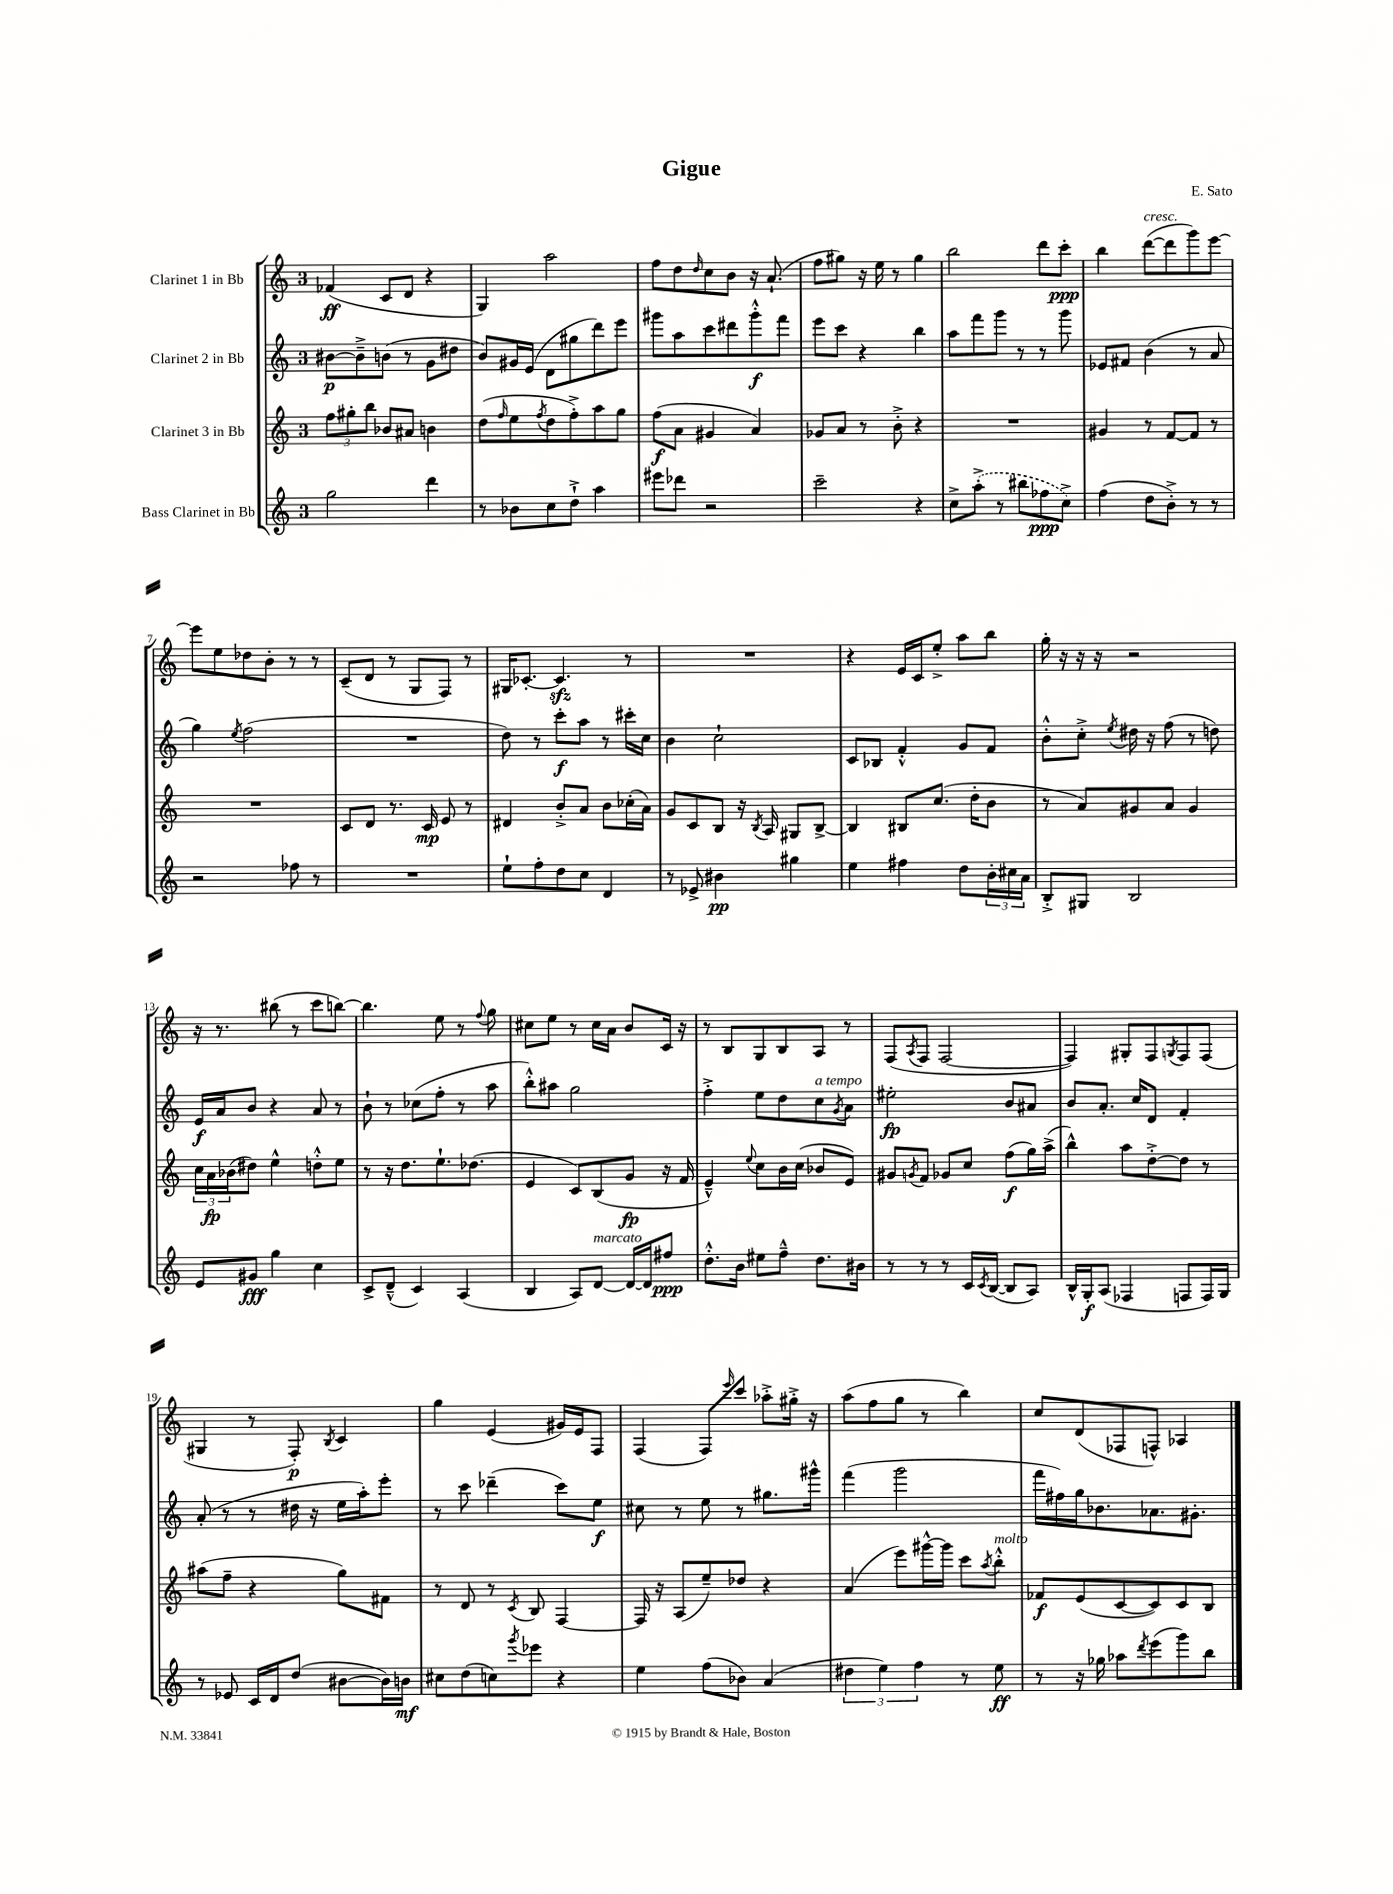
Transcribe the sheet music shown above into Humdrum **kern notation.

**kern	**dynam	**kern	**dynam	**kern	**dynam	**kern	**dynam
*part4	*part4	*part3	*part3	*part2	*part2	*part1	*part1
*staff4	*staff4	*staff3	*staff3	*staff2	*staff2	*staff1	*staff1
*I"Bass Clarinet in Bb	*	*I"Clarinet 3 in Bb	*	*I"Clarinet 2 in Bb	*	*I"Clarinet 1 in Bb	*
*clefG2	*	*clefG2	*	*clefG2	*	*clefG2	*
*k[]	*	*k[]	*	*k[]	*	*k[]	*
*M3/4	*	*M3/4	*	*M3/4	*	*M3/4	*
=1	=1	=1	=1	=1	=1	=1	=1
2gg\	.	12ff\L	.	[8b#X\L	p	(4f-X/	ff
.	.	12gg#X'\	.	.	.	.	.
.	.	.	.	8b#~^\]	.	.	.
.	.	12bb\J	.	.	.	.	.
.	.	8b-X/L	.	(8bn\J	.	8c/L	.
.	.	8a#X/J	.	8r	.	8d/J	.
4ddd\	.	4bn\	.	8g\L	.	4r	.
.	.	.	.	8dd#X\J	.	.	.
=2	=2	=2	=2	=2	=2	=2	=2
8r	.	(8dd\L	.	8b/L)	.	4G/)	.
.	.	16qqff/	.	.	.	.	.
8b-X\L	.	8ee\	.	16g#X/L	.	.	.
.	.	.	.	(16e/JJ	.	.	.
.	.	8qff/	.	.	.	.	.
8cc\	.	8dd\	.	8d\L	.	2aa\	.
8dd`^\J	.	8ff'^\)	.	8gg#X\	.	.	.
4aa\	.	8aa\	.	8ddd\)	.	.	.
.	.	8gg\J	.	8eee\J	.	.	.
=3	=3	=3	=3	=3	=3	=3	=3
8eee#X\L	.	(8ff\L	f	8ggg#X\L	.	8ff\L	.
8ddd-X\J	.	8a\J	.	8aa\	.	8dd\	.
.	.	.	.	.	.	16qqdd/	.
2r	.	4g#X/	.	8ccc\	.	8cc\	.
.	.	.	.	8ddd#X\	.	8b\J	.
.	.	4a/)	.	8ggg#'^^\	f	16r	.
.	.	.	.	.	.	(8.a`/	.
.	.	.	.	8fff\J	.	.	.
=4	=4	=4	=4	=4	=4	=4	=4
2ccc~\	.	8g-X/L	.	8eee\L	.	8ff\L	.
.	.	8a/J	.	8ccc\J	.	8gg#X\J)	.
.	.	8r	.	4r	.	16r	.
.	.	.	.	.	.	16ee\	.
.	.	8b'^\	.	.	.	8r	.
4r	.	4r	.	4bb\	.	4gg#\	.
=5	=5	=5	=5	=5	=5	=5	=5
8cc^\L	.	2.r	.	8aa\L	.	2bb\	.
(8aa'^\J	.	.	.	8fff\	.	.	.
8r	.	.	.	8ggg\J	.	.	.
8bb#X\L	.	.	.	8r	.	.	.
8ff-X\	ppp	.	.	8r	.	8ddd\L	.
8cc^\J)	.	.	.	8ggg\	.	8ccc'\J	ppp
=6	=6	=6	=6	=6	=6	=6	=6
(4ff\	.	4g#X/	.	8e-X/L	.	4bb\	.
.	.	.	.	8f#X/J	.	.	.
!	!	!	!	!	!	!LO:TX:a:i:t=cresc.	!
8dd\L	.	8r	.	(4b\	.	([8ddd\L	.
8b'^\J)	.	[8f/L	.	.	.	8ddd\]	.
8r	.	8f/J]	.	8r	.	8ggg\)	.
8r	.	8r	.	8a/	.	[8eee\J	.
!!LO:LB:g=z
=7	=7	=7	=7	=7	=7	=7	=7
2r	.	2.r	.	4gg\)	.	8eee\L]	.
.	.	.	.	.	.	8ee\	.
.	.	.	.	8qee/	.	.	.
.	.	.	.	(2ff\	.	8dd-X\	.
.	.	.	.	.	.	8b'\J	.
8ff-X\	.	.	.	.	.	8r	.
8r	.	.	.	.	.	8r	.
=8	=8	=8	=8	=8	=8	=8	=8
2.r	.	8c/L	.	2.r	.	(8c~/L	.
.	.	8d/J	.	.	.	8d/J	.
.	.	8.r	.	.	.	8r	.
.	.	.	.	.	.	8G/L	.
.	.	16c/	mp	.	.	.	.
.	.	8e/	.	.	.	8F/J)	.
.	.	8r	.	.	.	8r	.
=9	=9	=9	=9	=9	=9	=9	=9
8ee`\L	.	4d#X/	.	8dd\)	.	16G#X/KL	.
.	.	.	.	.	.	[8.c-X'/J	.
8ff'\	.	.	.	8r	.	.	.
8dd\	.	8b'^/L	.	8ccc'\L	f	4.c-zz/]	.
8cc\J	.	8a/J	.	8aa\J	.	.	.
4d/	.	8b\L	.	8r	.	.	.
.	.	(16cc-X'\L	.	16ccc#X'\LL	.	8r	.
.	.	16a\JJ)	.	16cc\JJ	.	.	.
=10	=10	=10	=10	=10	=10	=10	=10
8r	.	8g/L	.	4b\	.	2.r	.
8e-X^/	.	8c/	.	.	.	.	.
4b#X\	pp	8B/J	.	2cc`\	.	.	.
.	.	16r	.	.	.	.	.
.	.	8qB/	.	.	.	.	.
.	.	16A/	.	.	.	.	.
4gg#X\	.	8G#X/L	.	.	.	.	.
.	.	[8B^/J	.	.	.	.	.
=11	=11	=11	=11	=11	=11	=11	=11
4ee\	.	4B/]	.	8c/L	.	4r	.
.	.	.	.	8B-X/J	.	.	.
4ff#X\	.	8B#X/L	.	4f'^^/	.	16e/LL	.
.	.	.	.	.	.	16c/J	.
.	.	(8.cc/J	.	.	.	8ee'^/J	.
8dd\L	.	.	.	8g/L	.	8aa\L	.
.	.	16dd'\KL	.	.	.	.	.
24b'\L	.	8b\J	.	8f/J	.	8bb\J	.
24cc#X\	.	.	.	.	.	.	.
24a\JJ	.	.	.	.	.	.	.
=12	=12	=12	=12	=12	=12	=12	=12
8B'^/L	.	8r	.	8b'^^\L	.	16gg'\	.
.	.	.	.	.	.	16r	.
8G#X/J	.	8a/L)	.	8cc'^\J	.	16r	.
.	.	.	.	.	.	16r	.
.	.	.	.	8qee/	.	.	.
2B/	.	8g#X/	.	16dd#X\	.	2r	.
.	.	.	.	16r	.	.	.
.	.	8a/J	.	(8ff\	.	.	.
.	.	4g#/	.	8r	.	.	.
.	.	.	.	8ddn\)	.	.	.
!!LO:LB:g=z
=13	=13	=13	=13	=13	=13	=13	=13
8e/L	.	24cc\LL	.	16e/LL	f	16r	.
.	.	24a\	fp	.	.	.	.
.	.	.	.	16a/J	.	8.r	.
.	.	(24b-X\J	.	.	.	.	.
8g#X/J	fff	8dd#X\J)	.	8b/J	.	.	.
4gg\	.	4ee^^\	.	4r	.	(8bb#X\	.
.	.	.	.	.	.	8r	.
4cc\	.	8ddn'^^\L	.	8a/	.	8ccc\L	.
.	.	8ee\J	.	8r	.	[8bbn\J)	.
=14	=14	=14	=14	=14	=14	=14	=14
8c^/L	.	8r	.	8b`\	.	4.bb\]	.
(8d~^^/J	.	16r	.	8r	.	.	.
.	.	8.dd\L	.	.	.	.	.
4c/)	.	.	.	(8cc-X\L	.	.	.
.	.	8.ee`\	.	8ff'\J	.	8ee\	.
(4A/	.	.	.	8r	.	8r	.
.	.	(8.dd-X\J	.	.	.	.	.
.	.	.	.	.	.	8qqff/	.
.	.	.	.	8aa\	.	8gg\	.
=15	=15	=15	=15	=15	=15	=15	=15
4B/	.	4e/	.	8bb'^^\L)	.	8cc#X\L	.
.	.	.	.	8aa#X\J	.	8ee\J	.
8A/L)	.	8c/L)	.	2gg\	.	8r	.
!LO:TX:a:i:t=marcato	!	!	!	!	!	!	!
[8d/J	.	(8B/	.	.	.	16cc#\LL	.
.	.	.	.	.	.	16a\JJ	.
16d/LL_	.	8g/J	fp	.	.	8b/L	.
16d/J]	.	.	.	.	.	.	.
8ff#X/J	ppp	16r	.	.	.	16c/Jk	.
.	.	16f/	.	.	.	16r	.
=16	=16	=16	=16	=16	=16	=16	=16
8.dd'^^\L	.	4e~^^/)	.	4ff'^\	.	8r	.
.	.	.	.	.	.	8B/L	.
16b\Jk	.	.	.	.	.	.	.
.	.	8qqee/	.	.	.	.	.
8ee#X\L	.	8cc\L	.	8ee\L	.	8G/	.
8ff~^^\J	.	16b\L	.	8dd\	.	8B/	.
.	.	(16cc\JJ	.	.	.	.	.
!	!	!	!	!LO:TX:a:i:t=a tempo	!	!	!
8.dd\L	.	8b-X/L	.	8cc\	.	8A/J	.
.	.	.	.	8qg/	.	.	.
.	.	8e/J)	.	8a\J	.	8r	.
16b#X\Jk	.	.	.	.	.	.	.
=17	=17	=17	=17	=17	=17	=17	=17
8r	.	8g#X/L	.	2ee#X'\	fp	(8F/L	.
.	.	8qgn/	.	.	.	8qA/	.
8r	.	8f/J	.	.	.	8F/J	.
8r	.	8g-X/L	.	.	.	[2F/	.
16c/LL	.	8cc/J	.	.	.	.	.
8qc/	.	.	.	.	.	.	.
([16B/JJ	.	.	.	.	.	.	.
8B/L]	.	(8ff\L	f	8b/L	.	.	.
8A/J)	.	16gg\L)	.	8a#X/J	.	.	.
.	.	(16aa^\JJ	.	.	.	.	.
=18	=18	=18	=18	=18	=18	=18	=18
16B^^/LL	.	4bb^^\)	.	8b/L	.	4F/])	.
16G'/J	f	.	.	.	.	.	.
(8A/J	.	.	.	8.a'/J	.	.	.
4F-X/	.	8aa\L	.	.	.	8G#X'/L	.
.	.	.	.	16cc/KL	.	.	.
.	.	[8dd'^\	.	8d/J	.	8F/	.
.	.	.	.	.	.	8qGn/	.
8Fn/L	.	8dd\J]	.	4f'/	.	8F/	.
16F/L)	.	8r	.	.	.	(8F/J	.
16G/JJ	.	.	.	.	.	.	.
!!LO:LB:g=z
=19	=19	=19	=19	=19	=19	=19	=19
8r	.	(8aa#X\L	.	(8a'/	.	4G#X/	.
8e-X/	.	8ff~\J	.	8r	.	.	.
16c/LL	.	4r	.	8r	.	8r	.
16d/J	.	.	.	.	.	.	.
(8dd/J	.	.	.	16dd#X\	.	8F'/)	p
.	.	.	.	16r	.	.	.
.	.	.	.	.	.	8qB/	.
[8b#X\L	.	8gg\L)	.	16ee\LL	.	4c/	.
.	.	.	.	16aa'\J)	.	.	.
16b#\L])	.	8f#X\J	.	8eee'\J	.	.	.
16bn\JJ	mf	.	.	.	.	.	.
=20	=20	=20	=20	=20	=20	=20	=20
8cc#X\L	.	8r	.	8r	.	4gg\	.
(8dd\	.	8d/	.	8ccc\	.	.	.
8ccn\)	.	8r	.	(4ddd-X~\	.	(4e/	.
8qggg/	.	8qc/	.	.	.	.	.
8eee-X\J	.	8B/	.	.	.	.	.
4r	.	[4F/	.	8ccc\L)	.	16g#X/LL)	.
.	.	.	.	.	.	16e/J	.
.	.	.	.	8ee\J	f	8F/J	.
=21	=21	=21	=21	=21	=21	=21	=21
4ee\	.	16F/]	.	8cc#X\	.	(4F/	.
.	.	16r	.	.	.	.	.
.	.	(8A/L	.	8r	.	.	.
(8ff\L	.	8ee~/)	.	8ee\	.	8F/L)	.
.	.	.	.	.	.	16qqeee/	.
8b-X\J)	.	8dd-X/J	.	8r	.	8ccc/J	.
(4a/	.	4r	.	8.gg#X\L	.	8aa-X'^\L	.
.	.	.	.	.	.	16gg#X'^\Jk	.
.	.	.	.	16ggg#X^^\Jk	.	16r	.
=22	=22	=22	=22	=22	=22	=22	=22
6dd#X\	.	(4a/	.	(4fff\	.	(8aa\L	.
.	.	.	.	.	.	8ff\	.
6ee\)	.	.	.	.	.	.	.
.	.	8eee\L)	.	2ggg\	.	8gg\J	.
6ff\	.	.	.	.	.	.	.
.	.	[16ggg#X^^\L	.	.	.	8r	.
.	.	16ggg#\JJ]	.	.	.	.	.
8r	.	8ccc\L	.	.	.	4bb\)	.
.	.	8qaa/	.	.	.	.	.
!	!	!LO:TX:a:i:t=molto	!	!	!	!	!
8ee\	ff	8bb'^^\J	.	.	.	.	.
=23	=23	=23	=23	=23	=23	=23	=23
8r	.	8f-X/L	f	16fff\LL	.	8cc/L	.
.	.	.	.	16ff#X\)	.	.	.
16r	.	(8e/	.	16gg\J	.	(8d/	.
16gg-X\	.	.	.	8.b-X\	.	.	.
8aa-X\L	.	[8c/	.	.	.	8F-X/	.
8qddd/	.	.	.	.	.	.	.
(8eee\	.	8c/])	.	8.a-X\	.	8Fn^^/J)	.
8ggg\)	.	8c/	.	.	.	4A-X/	.
.	.	.	.	8.g#X'\J	.	.	.
8bb\J	.	8B/J	.	.	.	.	.
==	==	==	==	==	==	==	==
*-	*-	*-	*-	*-	*-	*-	*-
